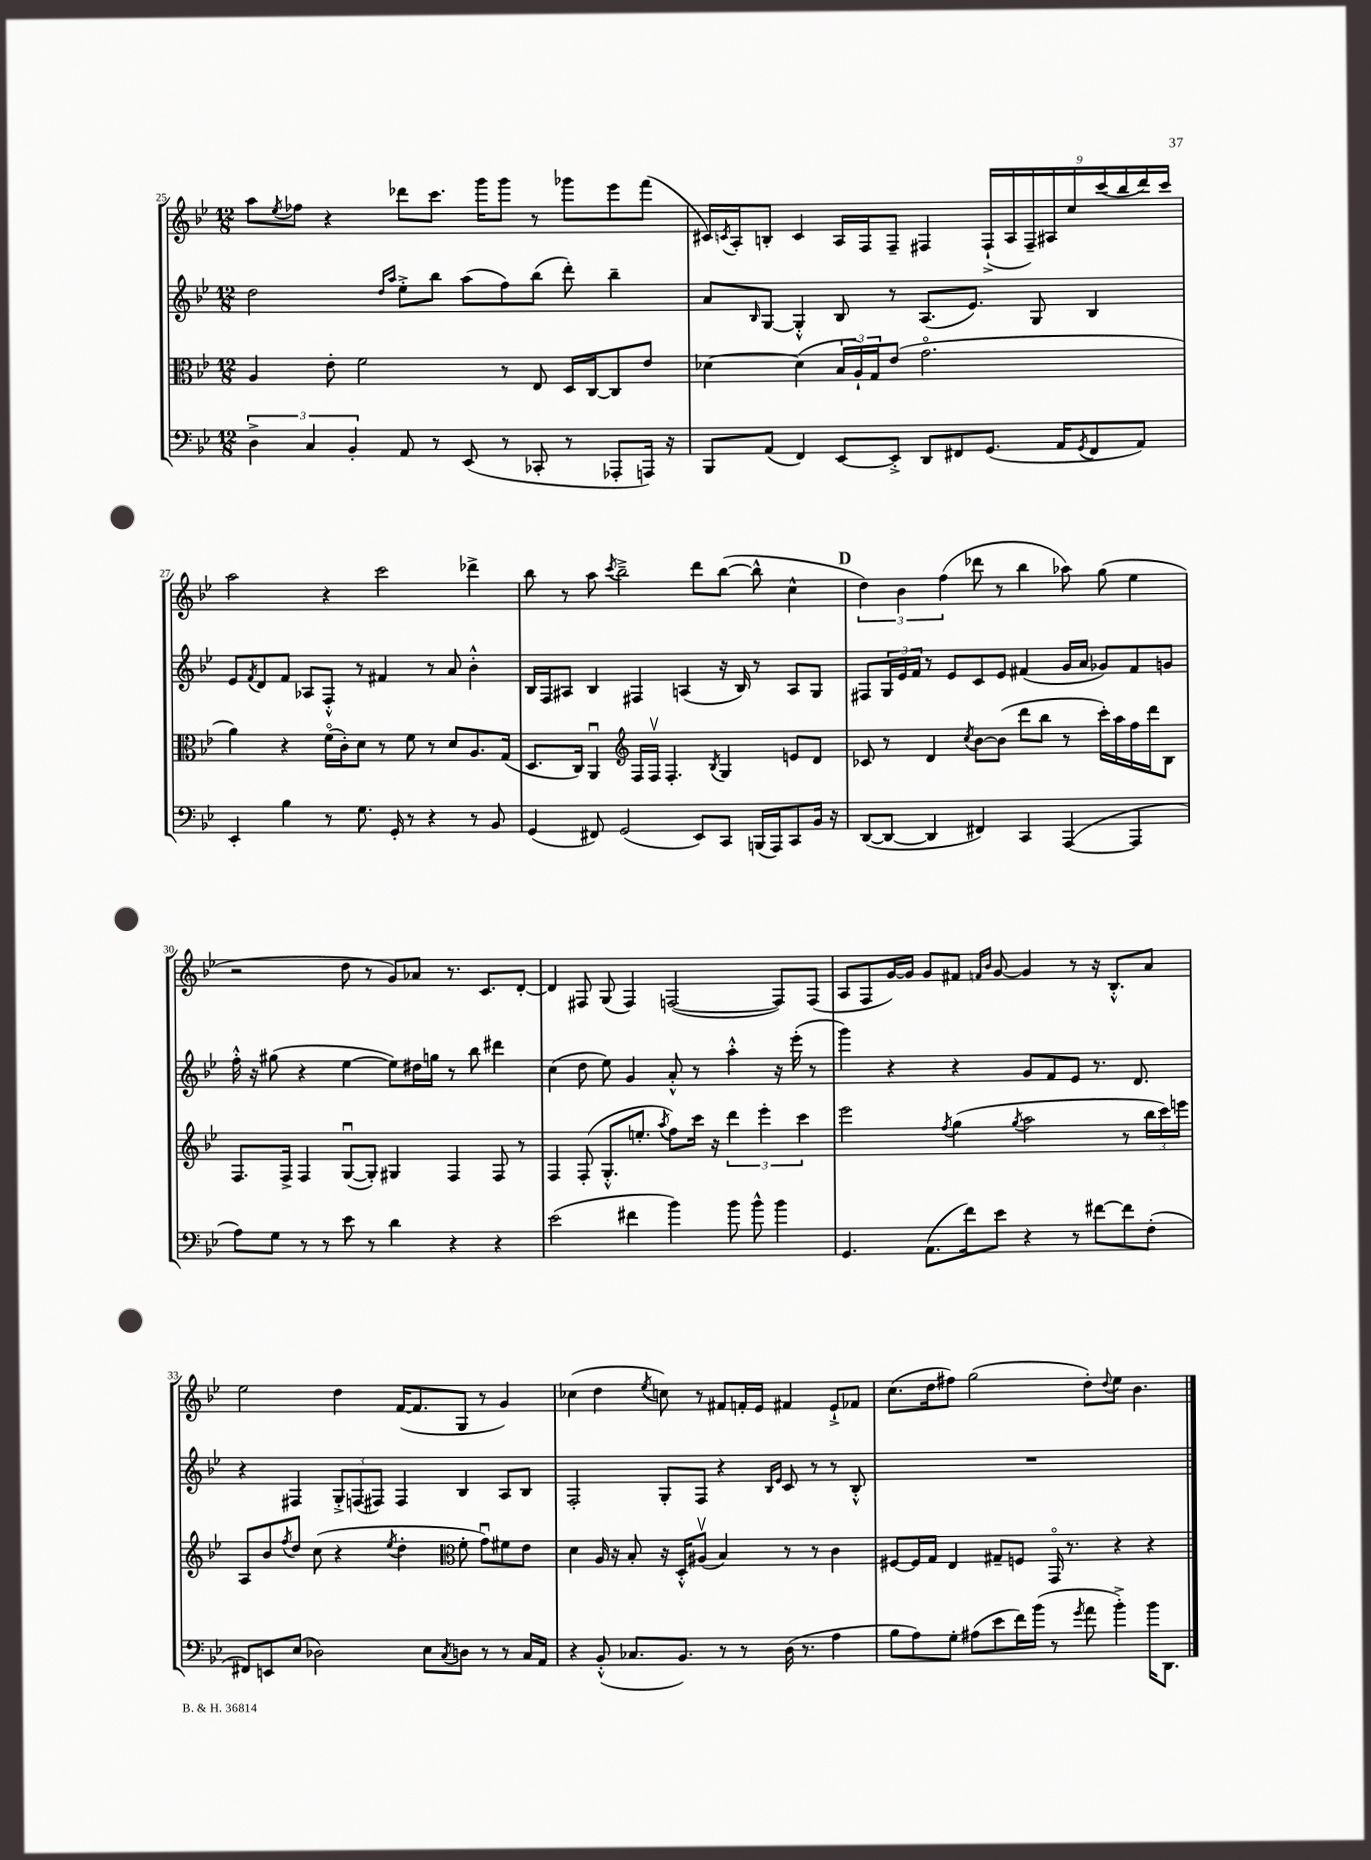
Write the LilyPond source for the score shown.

<<
\new StaffGroup <<
\new Staff = "s0" {
    \clef treble \key bes \major \numericTimeSignature \time 12/8
    a''8 \acciaccatura { ees''8 } fes''8 r4 des'''8 c'''8. g'''16 g'''8 r8 ges'''8 ees'''8 f'''8( |
    cis'16) \acciaccatura { c'8 } a16-. b8-. c'4 a16 f16 f8-- fis4 \tuplet 9/8 { fis16-!->( a16 fis16--) ais16 c''16 c'''16( bes''16 d'''16) c'''16 } |
    a''2 r4 c'''2 des'''4-> |
    bes''8 r8 a''8 \acciaccatura { c'''8 } bes''2---> d'''8 bes''8~( bes''8-^ c''4-^ |
    \mark \markup { \bold "D" } \tuplet 3/2 { d''4) bes'4 f''4( } des'''8 r8 bes''4 aes''8) g''8( ees''4 |
    r2 d''8 r8 g'8) aes'8 r8. c'8. d'8~-. |
    d'4 fis8 g8( fis4) f2~( f8) f8( |
    a8 f8 g'16~) g'16 g'8 fis'8 \grace { f'16 bes'16 } g'8~ g'4 r8 r16 bes8.-.-^ a'8 |
    ees''2 d''4 f'16~( f'8. g8 r8 g'4) |
    ces''4( d''4 \acciaccatura { ees''8 } c''8) r8 fis'8 f'16-. ees'16 fis'4 ees'8-!-> fes'8 |
    c''8.( d''16 fis''8) g''2( d''8-.) \appoggiatura { d''8 } ees''8 bes'4. \bar "|." |
}
\new Staff = "s1" {
    \clef treble \key bes \major \numericTimeSignature \time 12/8
    d''2 \grace { d''16 a''16 } ees''8-.-> bes''8 a''8( f''8) bes''8( d'''8-.) bes''4-- |
    a'8 \grace { bes16 } g8~ g4-.-^ bes8 r8 a8.( ees'8.) g8 bes4 |
    ees'8 \acciaccatura { f'8 } d'8 f'8 aes8 f8-.-^ r8 fis'4 r8 a'8 bes'4-.-^ |
    bes16 f16 ais8 bes4 fis4 a4( r16 bes16) r8 a8 g8 |
    \mark \markup { \bold "D" } fis8 \tuplet 3/2 { g16 ees'16 f'16 } r8 ees'8 c'8 ees'8 fis'4( g'16 a'16 ges'8) fis'8 g'8 |
    f''16-.-^ r16 gis''8( r4 ees''4~ ees''8) dis''16 g''16 r8 bes''8 dis'''4 |
    c''4( d''8 ees''8) g'4 a'8-.-^ r8 a''4-.-^ r16 ees'''16-.( r8 |
    g'''4) r4 r4 g'8 f'8 ees'8 r8. d'8. |
    r4 fis4 \tuplet 3/2 { g8-.-> f8( fis8) } fis4 bes4 a8 bes8 |
    f2-. g8-. f8 r4 \grace { bes16 ees'16 } c'8 r8 r8 bes8-.-^ |
    R1. \bar "|." |
}
\new Staff = "s2" {
    \clef alto \key bes \major \numericTimeSignature \time 12/8
    a4 ees'8-. f'2 r8 ees8 d16 c16~ c8 ees'8 |
    des'4~ des'4( \tuplet 3/2 { bes16 a16-!) g16 } ees'8( g'2.\flageolet |
    a'4) r4 f'16\flageolet( c'16-.) d'8 r8 f'8 r8 d'8 a8. g16( |
    d8. c16) a,4\downbow \clef treble f16 f16\upbow f4.-. \acciaccatura { bes8 } g4 e'8 d'8 |
    \mark \markup { \bold "D" } ces'8 r8 d'4 \acciaccatura { c''8 } bes'8~ bes'8( d'''8 bes''8 r8 c'''16-.) a''16 f''16 d'''16 bes8 |
    f8. f16-> f4 g8~\downbow( g8-.) gis4 f4 f8 r8 |
    f4 f8-.( g8.-.-^ e''8.-. \acciaccatura { a''8 } f''8) c'''16 r16 \tuplet 3/2 { d'''4 ees'''4-. c'''4 } |
    ees'''2 \acciaccatura { f''8 } g''4( \acciaccatura { g''8 } a''2 r8 \tuplet 3/2 { bes''16 c'''16) e'''16 } |
    a8 bes'8 \acciaccatura { f''8 } d''8 c''8( r4 \acciaccatura { ees''8 } d''4-. \clef alto f'8-. g'8\downbow) fis'8 ees'8 |
    d'4 a16 r16 bes8-. r16 d16-.-^ ais8\upbow( bes4) r8 r8 c'4 |
    fis8~ fis16 g16 ees4 gis8-- f8 g,16\flageolet r8. r4 r4 \bar "|." |
}
\new Staff = "s3" {
    \clef bass \key bes \major \numericTimeSignature \time 12/8
    \tuplet 3/2 { d4-> c4 bes,4-. } a,8 r8 ees,8( r8 ces,8-. r8 aes,,8-. a,,16) r16 |
    bes,,8 a,8( f,4) ees,8~ ees,8-.-> d,8 fis,8 g,8.( a,16 \acciaccatura { g,8 } fis,8 a,8) |
    ees,4-. bes4 r8 g8. g,16-. r8 r4 r8 bes,8 |
    g,4( fis,8) g,2( ees,8) c,8 b,,16( a,,16) c,8 bes,16 r16 |
    \mark \markup { \bold "D" } d,8~( d,8~ d,4 fis,4) c,4 a,,4~( a,,4 |
    a8) g8 r8 r8 ees'8 r8 d'4 r4 r4 |
    ees'2( fis'4 bes'4) bes'8 bes'8-^ bes'4 |
    g,4. a,8.( f'16) ees'8 r4 r8 fis'8~ fis'8 f8-.( |
    fis,8) e,8 ees8( des2) ees8 \acciaccatura { c8 } d8 r8 r8 c16 a,16 |
    r4 bes,8-.-^( ces8. bes,8.) r8 r8 d16( r8. a4 |
    bes8 a8) g8-. ais8( ees'8 f'16) bes'16( r8 \acciaccatura { g'8 } a'8 bes'4-.->) bes'16 d,8. \bar "|." |
}
>>
>>
\layout { \context { \Score currentBarNumber = #25 } }
